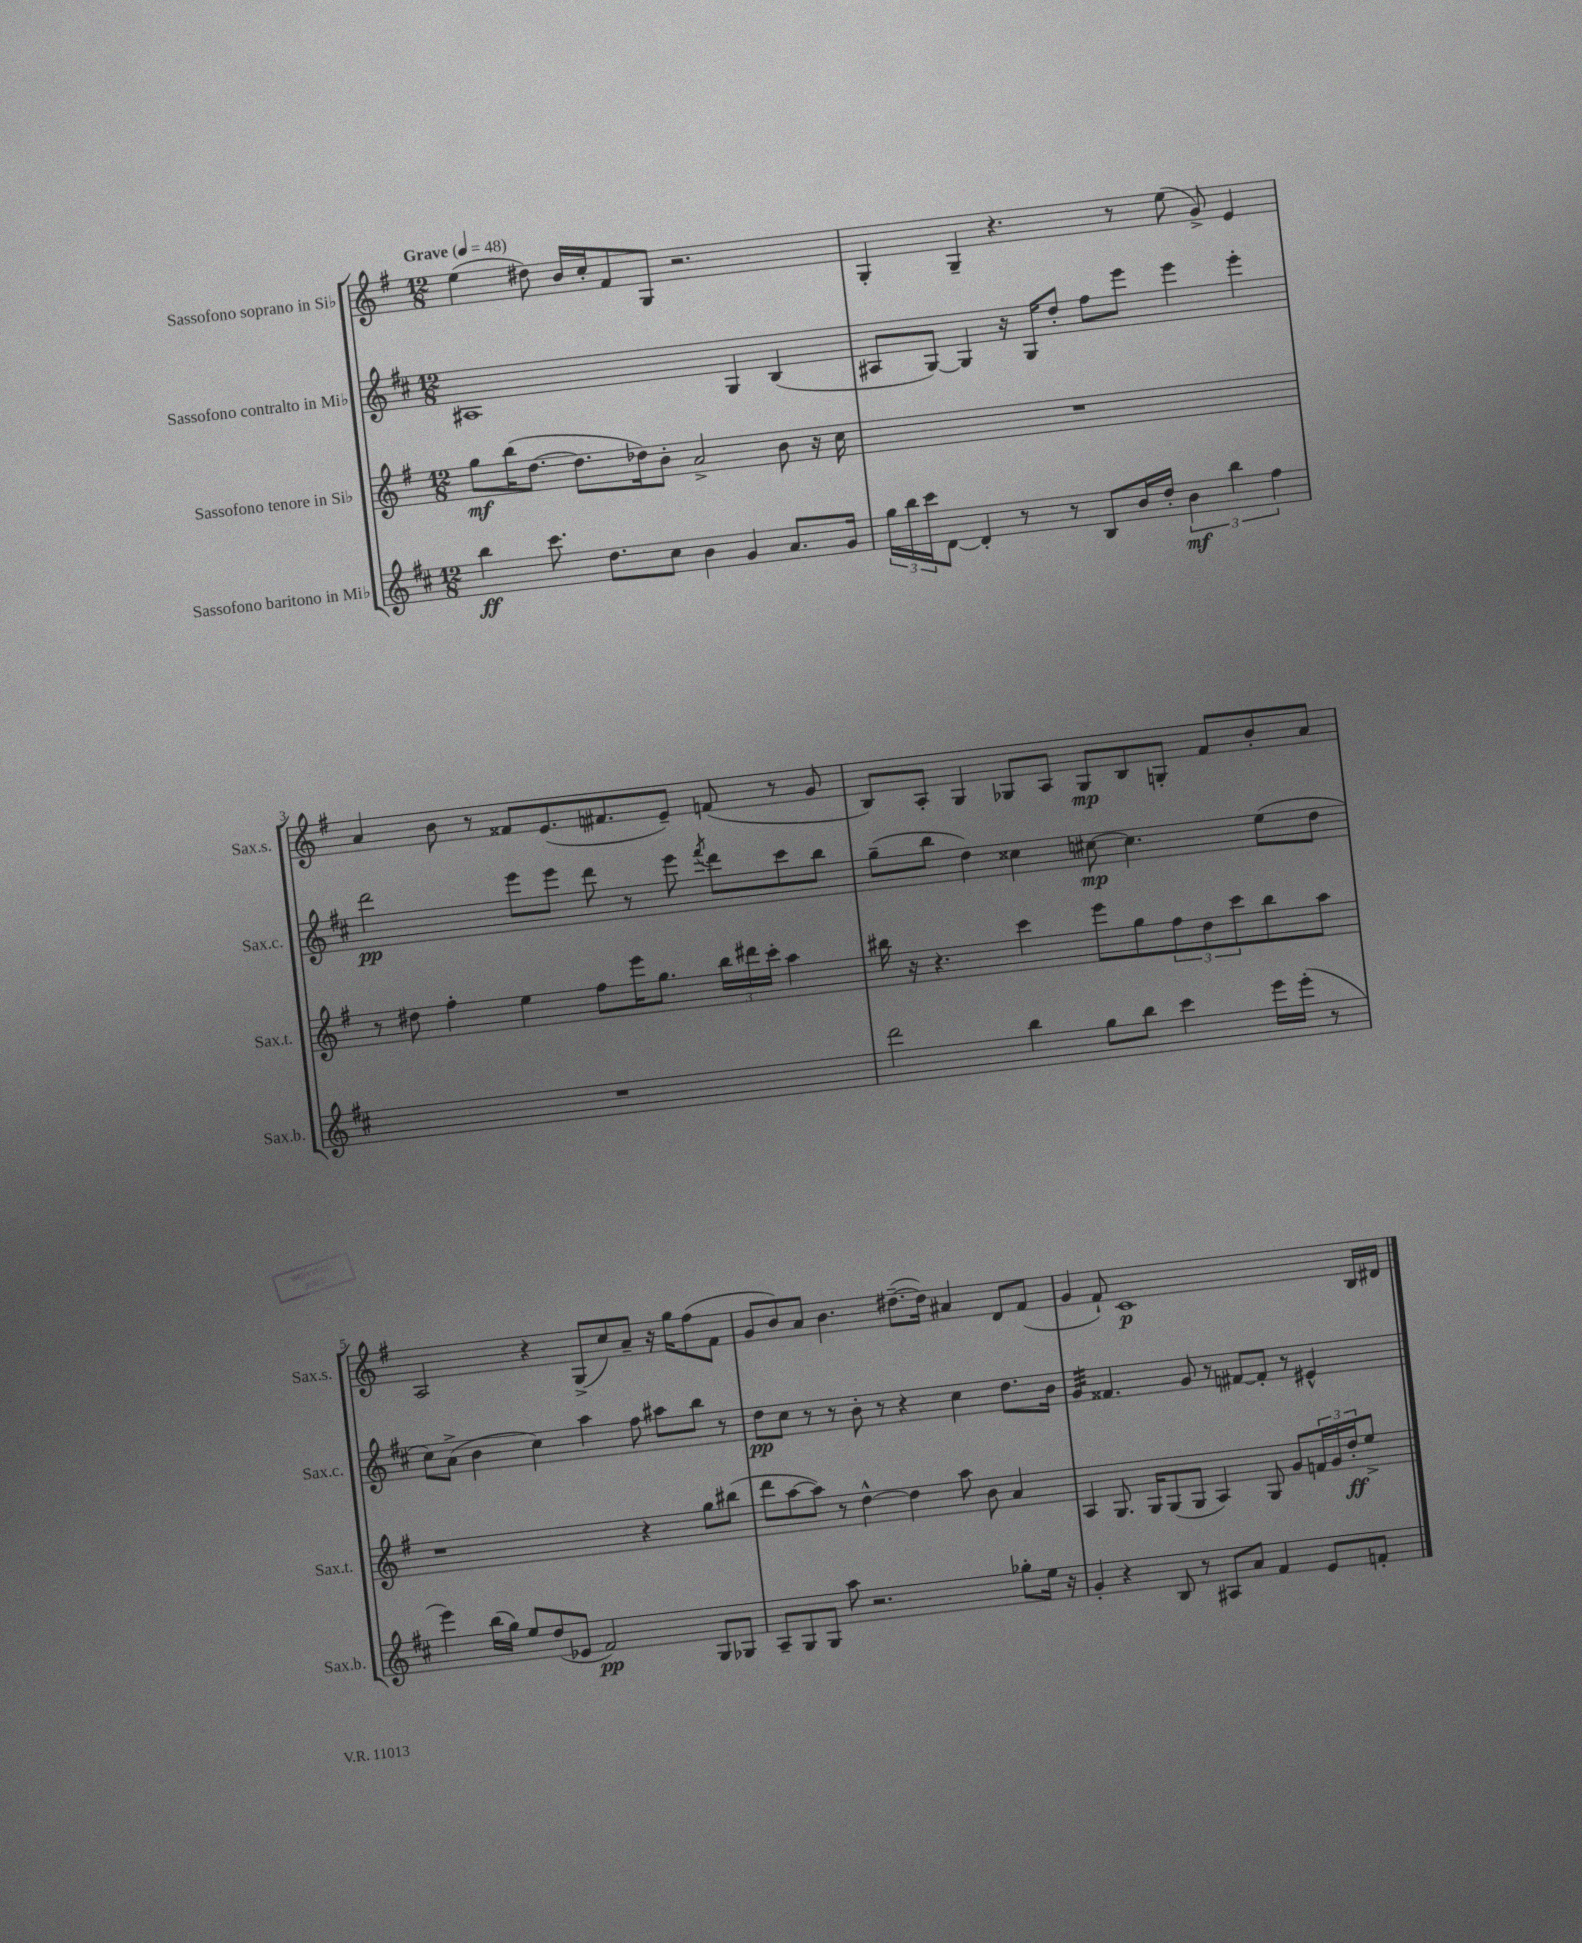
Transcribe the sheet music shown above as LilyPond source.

<<
\new StaffGroup <<
\new Staff = "s0" \with { instrumentName = "Sassofono soprano in Sib" shortInstrumentName = "Sax.s." } {
    \clef treble \key g \major \numericTimeSignature \time 12/8 \tempo "Grave" 4 = 48
    e''4( dis''8) b'16 c''16-. fis'8 g8 r2. |
    g4-. g4-- r4. r8 e''8( g'8->) e'4 |
    a'4 b'8 r8 fisis'8 e'8.( fis'8. e'8--) f'8( r8 g'8 |
    b8) a8-. g4 ges8 a8 ges8\mp b8 g8-. fis'8 b'8-. a'8 |
    a2 r4 g8->( c''8) a'8-- r16 g''16 fis''8( fis'8 |
    g'8 b'8) a'8 b'4. dis''8.~--( dis''16) ais'4 d'8 fis'8( |
    g'4 fis'8-!) c'1\p b16 dis'16 \bar "|." |
}
\new Staff = "s1" \with { instrumentName = "Sassofono contralto in Mib" shortInstrumentName = "Sax.c." } {
    \clef treble \key d \major \numericTimeSignature \time 12/8
    ais1 g4 b4( |
    ais8 g8~) g4 r16 g16 d''8-. fis''8 e'''8 e'''4 e'''4-. |
    d'''2\pp e'''8 e'''8 d'''8 r8 e'''8 \acciaccatura { fis'''8 } d'''8 cis'''8 b''8 |
    g''8--( b''8 d''4) cisis''4 cis''8~\mp cis''4. e''8( d''8 |
    cis''8) a'8->( b'4 cis''4) a''4 fis''8 ais''8 b''8 r8 |
    d''8\pp cis''8 r8 r8 b'8-. r8 r4 cis''4 d''8. b'16 |
    g'4:32 fisis'4. g'8 r8 fis'8~ fis'8-. r8 eis'4-^ \bar "|." |
}
\new Staff = "s2" \with { instrumentName = "Sassofono tenore in Sib" shortInstrumentName = "Sax.t." } {
    \clef treble \key g \major \numericTimeSignature \time 12/8
    g''8\mf b''16( d''8.~ d''8. des''16) b'8-. a'2-> b'8 r16 c''16 |
    R1. |
    r8 dis''8 fis''4-. e''4 fis''8 e'''16 g''8. \tuplet 3/2 { b''16 dis'''16 c'''16-. } a''4 |
    bis''16 r16 r4. c'''4 e'''8 g''8 \tuplet 3/2 { fis''8 d''8 c'''8 } bis''8 a''8 |
    r1 r4 g''8 bis''8( |
    d'''8 a''8~ a''8) r8 d''4~-^ d''4 a''8 b'8 a'4 |
    a4 g8. g16 g8( g8 a4) g8 g'8 \tuplet 3/2 { f'16 g'16 d''16-.\ff } e''8-> \bar "|." |
}
\new Staff = "s3" \with { instrumentName = "Sassofono baritono in Mib" shortInstrumentName = "Sax.b." } {
    \clef treble \key d \major \numericTimeSignature \time 12/8
    b''4\ff cis'''8. d''8. cis''8 b'4 g'4 a'8. g'16 |
    \tuplet 3/2 { g''16 b''16 cis'''16 } d'8~ d'4-. r8 r8 b8 b'16 d''16-. \tuplet 3/2 { b'4\mf b''4 fis''4 } |
    R1. |
    d'''2 b''4 g''8 b''8 cis'''4 e'''16 e'''16-.( r8 |
    e'''4) b''16( g''16) e''8 d''8( ees'8 fis'2\pp) g8 ges8 |
    a8-- g8 g8 a''8 r2. ges''8-. e''16 r16 |
    g'4-. r4 b8 r8 ais8 a'8 fis'4 e'8 f'8-. \bar "|." |
}
>>
>>
